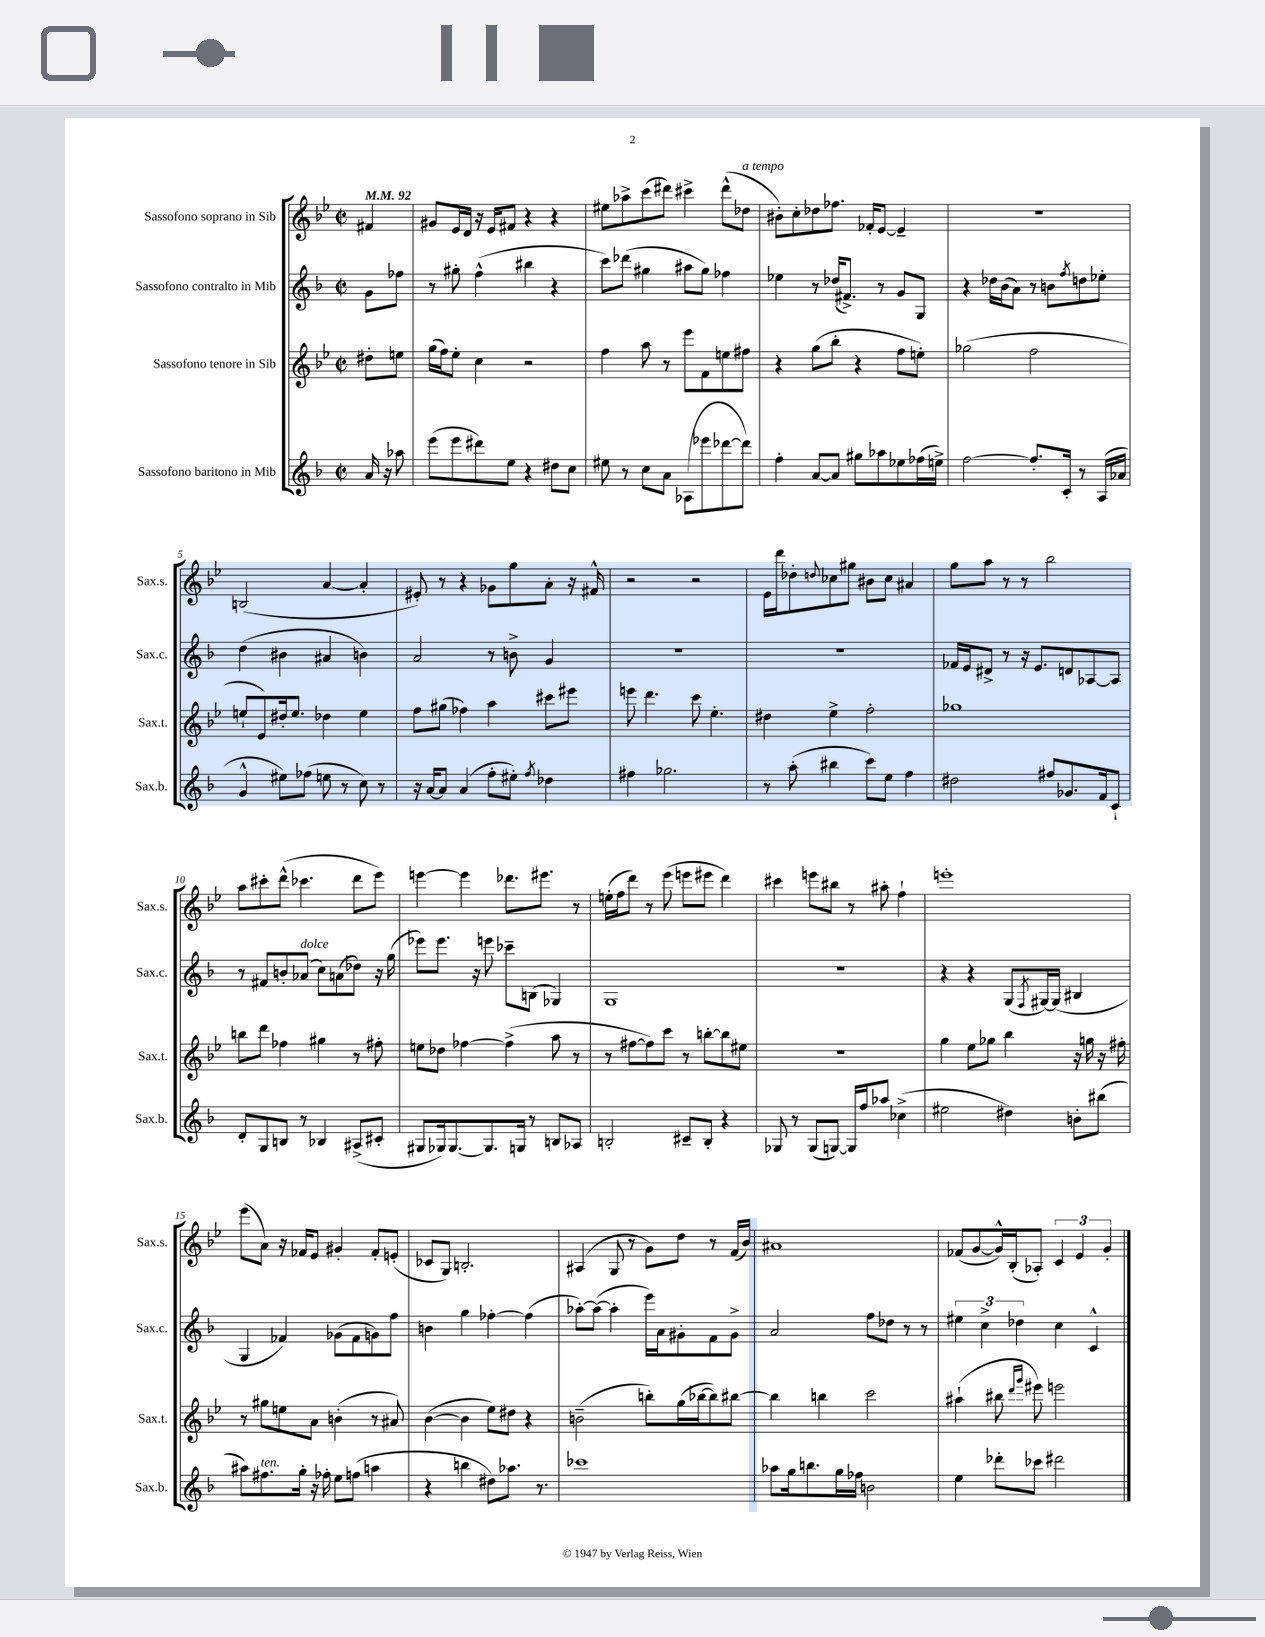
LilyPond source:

<<
\new StaffGroup <<
\new Staff = "s0" \with { instrumentName = "Sassofono soprano in Sib" shortInstrumentName = "Sax.s." } {
    \clef treble \key bes \major \defaultTimeSignature \time 2/2 \partial 4 \tempo 4 = 92
    fis'4 |
    gis'8 ees'16 d'16 r16 ees'16 fis'8 r4 r4 |
    eis''8 aes''8-> c'''8( dis'''8) cis'''4-> dis'''8-^( des''8^\markup { \italic "a tempo" } |
    bis'8-.) c''8-. des''8 fes''8. fes'16-. ees'8~ ees'4-- |
    R1 |
    b2( a'4~ a'4-. |
    eis'8-.) r8 r4 ges'8 g''8 a'8-. r16 fis'16-^ |
    r2 r2 |
    ees'16 d'''16 des''8-. \appoggiatura { d''8 } ces''8 gis''8 bis'8 ces''8 ais'4 |
    g''8 a''8 r8 r8 bes''2 |
    a''8 cis'''8-. d'''8-^( ces'''4. d'''8 ees'''8) |
    e'''4~ e'''4 des'''8. eis'''8. r8 |
    e''16-.( f''16 d'''8) r8 ees'''8( e'''8 eis'''8 d'''4) |
    cis'''4 e'''8 bis''8 r8 ais''8-. f''4-! |
    e'''1-. |
    ees'''8( a'8) r16 fes'16 ees'8 gis'4-. fes'8-. e'8-.( |
    ces'8 g8) b2.-. |
    ais4( g8 r8 g'8) d''8 r8 f'16( bes'16) |
    ais'1 |
    fes'8( g'8~ g'16-^) bes16-.( aes8-.) \tuplet 3/2 { c'4 ees'4 g'4-. } \bar "|." |
}
\new Staff = "s1" \with { instrumentName = "Sassofono contralto in Mib" shortInstrumentName = "Sax.c." } {
    \clef treble \key f \major \defaultTimeSignature \time 2/2 \partial 4
    g'8 fes''8 |
    r8 gis''8-. f''4-^( bis''4 r4 |
    c'''8) des'''8( gis''4 ais''8 gis''8) fes''4 |
    ees''4 r8 des''16( fis'8.->) r8 g'8 g8 |
    r4 des''16 bes'16( a'8) r8 b'8 \acciaccatura { f''8 } d''8 ees''8-. |
    d''4( bis'4 ais'4 b'4) |
    a'2 r8 b'8-> g'4 |
    R1 |
    R1 |
    fes'16 e'16 dis'8-> r8 r16 e'8. d'8 aes8~ aes8 |
    r8 fis'8 b'8-. aes'8^\markup { \italic "dolce" }( c''8) a'8( des''8) r16 g''16( |
    ees'''8) ees'''8. r16 e'''8 ces'''8-- b8( ges4) |
    g1 |
    R1 |
    r4 r4 g8( \acciaccatura { f8 } gis16~) gis16( bis4 |
    g4 fes'4) ges'8( fes'8 g'8) f''8 |
    b'4 g''4 fes''4~-. fes''4( |
    aes''8~-.) aes''8~( aes''4-. e'''16) a'16 gis'8-. f'8 gis'8-> |
    a'2 f''8 des''8 r8 r8 |
    \tuplet 3/2 { eis''4 c''4-> des''4 } c''4 c'4-^ \bar "|." |
}
\new Staff = "s2" \with { instrumentName = "Sassofono tenore in Sib" shortInstrumentName = "Sax.t." } {
    \clef treble \key bes \major \defaultTimeSignature \time 2/2 \partial 4
    dis''8-. e''8 |
    g''16( f''16) ees''8-. c''4 r2 |
    f''4 a''8 r8 ees'''8 f'8 e''8 fis''8 |
    r4 g''8( bes''8-. r4 f''8 e''8-.) |
    ges''2( f''2 |
    e''8-! ees'8) dis''16-. e''8. des''4 e''4 |
    f''8 gis''8( fes''4) a''4 cis'''8 eis'''8 |
    e'''8 d'''4. c'''8 ees''4.-. |
    dis''4 ees''4-> f''2-. |
    ges''1 |
    b''8 d'''8 fes''4 gis''4 r8 fis''8-. |
    e''8 des''8 fes''4~ fes''4->( a''8 r8 |
    r8 fis''8~ fis''8) c'''8 r8 b''8~-. b''8 eis''8 |
    r1 |
    g''4 ees''8 ges''8 bes''4 r16 g''16 r16 fis''16-. |
    r8 gis''8 e''8 a'8 b'4-.( r8 ais'8) |
    bes'4~( bes'4 ees''8) dis''8 r4 |
    b'2--( b''8-.) g''16( bes''16~ bes''8) bis''8~ |
    bis''4 b''4 c'''2 |
    ais''4-!( bis''8 \grace { d'''16 g'''16 } eis'''8) e'''2 \bar "|." |
}
\new Staff = "s3" \with { instrumentName = "Sassofono baritono in Mib" shortInstrumentName = "Sax.b." } {
    \clef treble \key f \major \defaultTimeSignature \time 2/2 \partial 4
    a'16 r16 aes''8 |
    e'''8( e'''8 dis'''8) e''8 r4 dis''8 c''8 |
    eis''8 r8 c''8 a'8 aes8( ees'''8 des'''8~ des'''8) |
    f''4-. a'8~ a'8 gis''8 aes''8 ees''8 fes''16( e''16->) |
    f''2~ f''8.-. c'16-. r8 a16( aes'16 |
    g'4-^ eis''8) fes''8( e''8 r8 c''8) r8 |
    r16 a'16~ a'8 a'4( f''8-. eis''8-.) \acciaccatura { f''8 } des''4 |
    fis''4 ges''2. |
    r8 a''8-.( bis''4 c'''8) e''8 f''4 |
    dis''2 fis''8 ges'8. f'16 c'8-! |
    d'8-. g8 b8 r8 bes4 ais8->( cis'8-. |
    gis8 ges16) ges8.~ ges8. g16 r8 b8 aes8 |
    b2-. cis'8-- b8-. r4 |
    ges8 r8 ges8( g8~) g16 f''16 aes''8 ces''4->( |
    eis''2 dis''4) b'8-. bis''8( |
    ais''8) fis''8.^\markup { \italic "ten." } g''16-. r16 fes''16-. e''8 f''8( a''4 |
    r4 b''4 dis''8) aes''8. r8. |
    ces'''1 |
    aes''8 g''16 b''8. g''16 fes''16 b'2 |
    e''4 des'''8-. ces'''8 dis'''2 \bar "|." |
}
>>
>>
